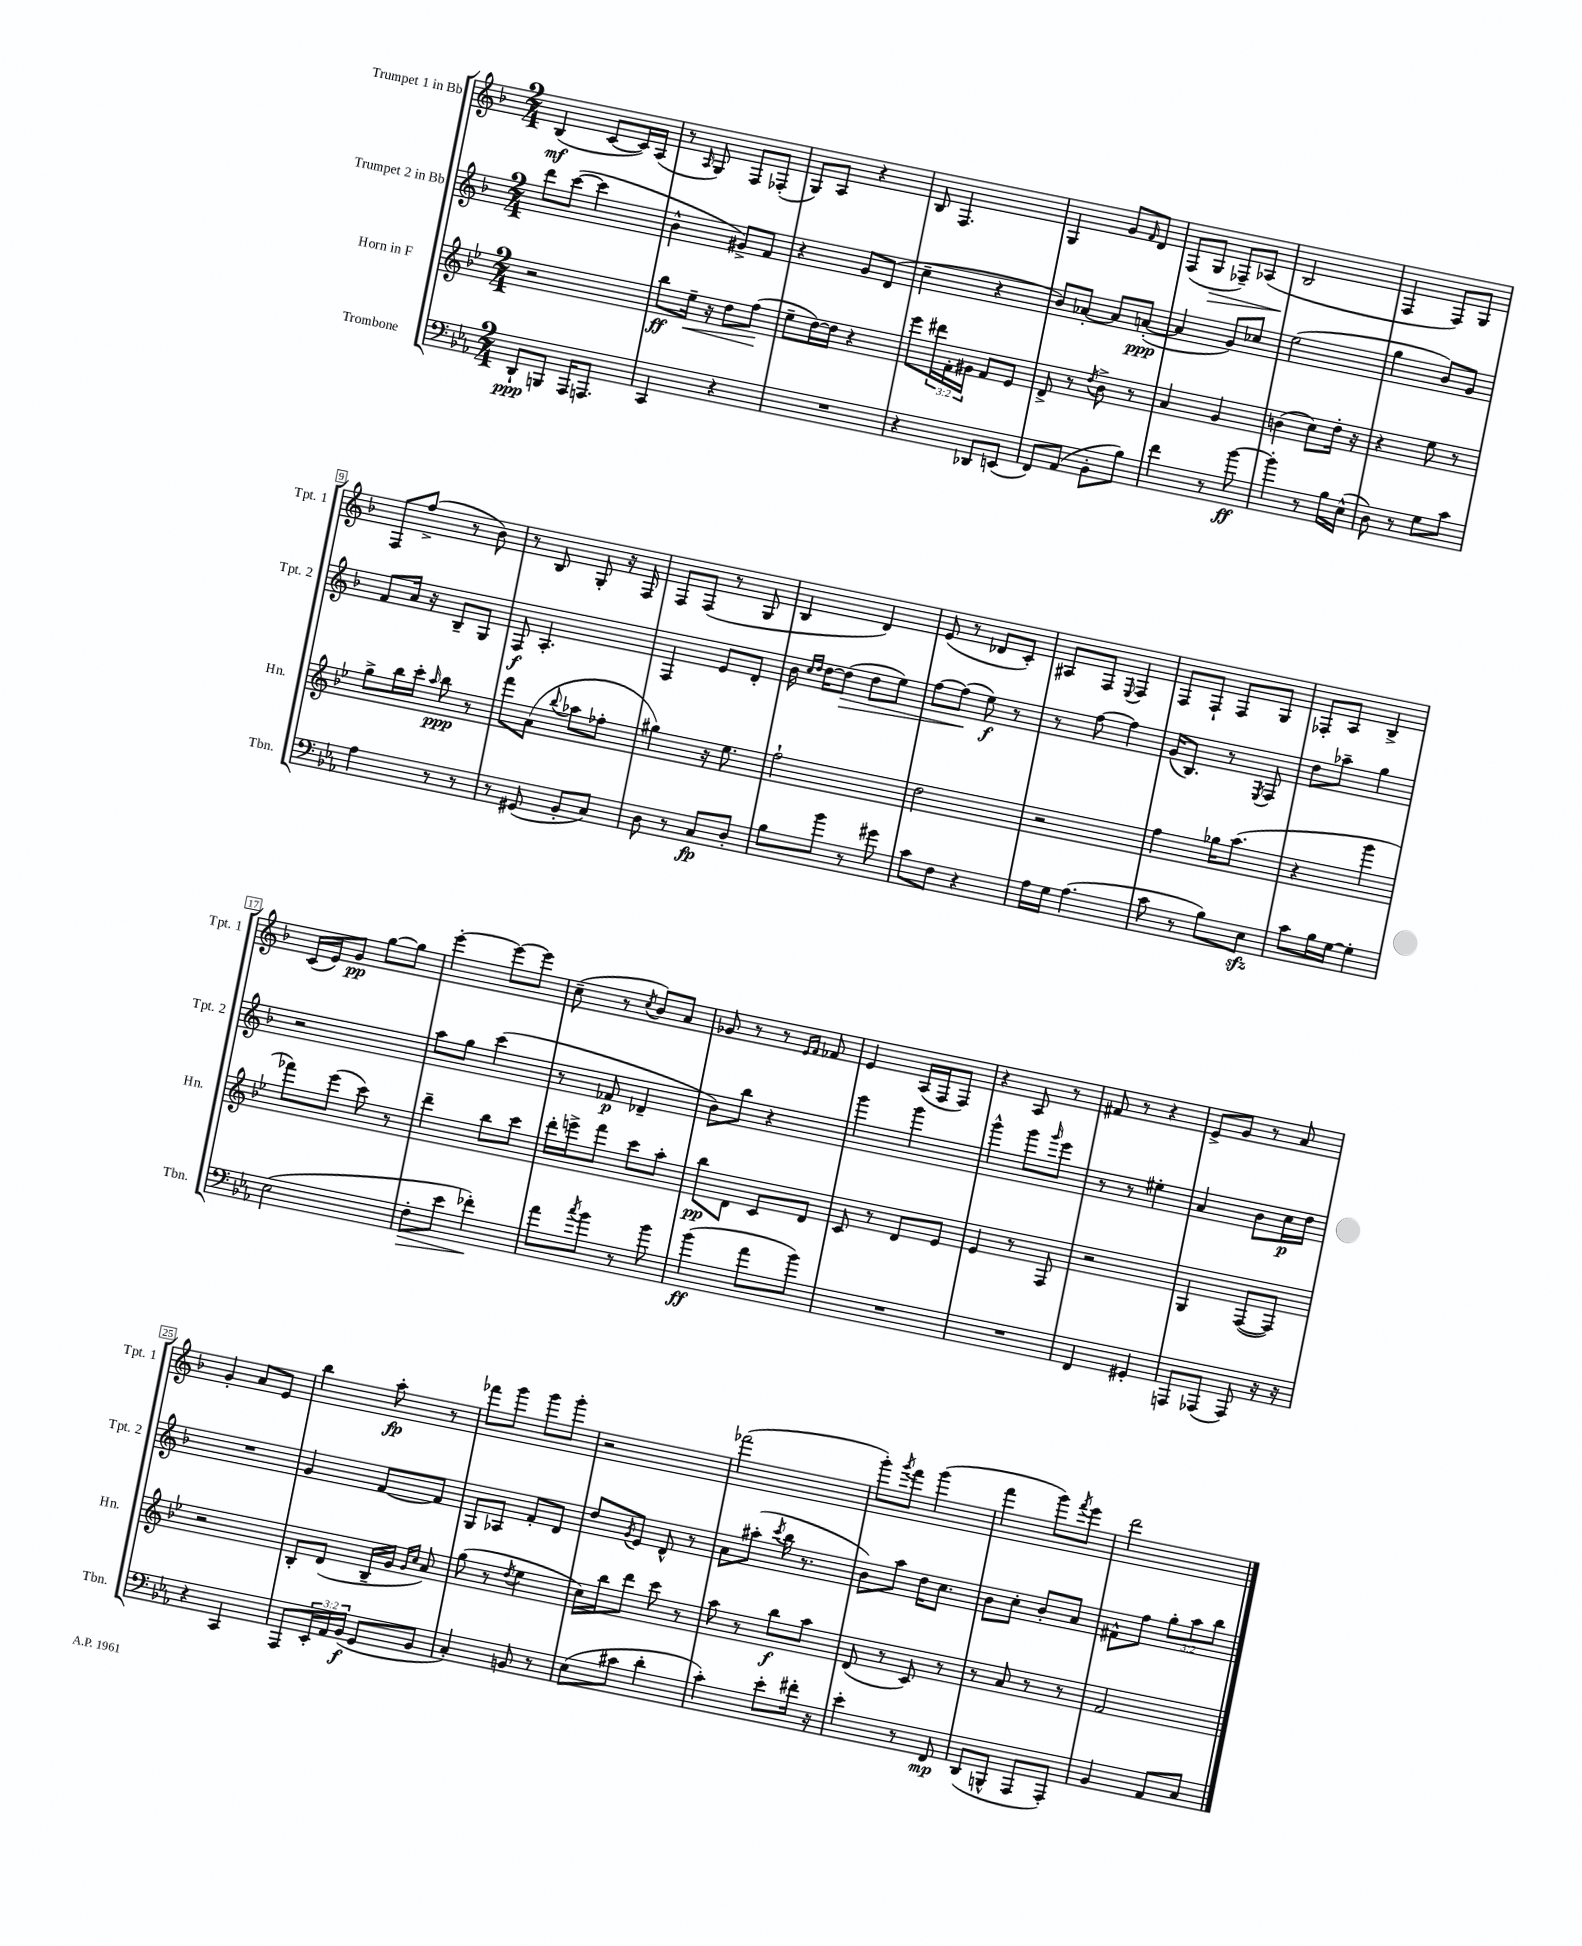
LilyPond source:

<<
\new StaffGroup <<
\new Staff = "s0" \with { instrumentName = "Trumpet 1 in Bb" shortInstrumentName = "Tpt. 1" } {
    \clef treble \key f \major \numericTimeSignature \time 2/4
    bes4\mf( c'8~ c'16) a16( |
    r8 \grace { a16 } g8) f8 fes8-.( |
    g8) a8 r4 |
    bes8 f4. |
    g4 g'8 \grace { f'16 } d'8 |
    f8( g8\> fes8--) aes8( |
    bes2\! |
    f4 f8) g8 |
    f8 f''8->( r8 bes'8) |
    r8 bes8 g8-. r16 f16 |
    f8 f8( r8 g8 |
    bes4 d'4) |
    e'8( r8 des'8 c'8-.) |
    ais8 f8 \appoggiatura { e8 } f4 |
    f8 f8-! f8 g8 |
    fes8-. a8 bes4-> |
    c'16( e'16) g'8\pp g''8~ g''8 |
    e'''4~-. e'''8~ e'''8 |
    c''8--( r8 \acciaccatura { c''8 } bes'8) a'8 |
    ges'8 r8 r8 \grace { e'16 f'16 } fes'8 |
    e'4 a16( f16 f8) |
    r4 a8 r8 |
    fis'8 r8 r4 |
    e'8-> g'8 r8 a'8 |
    g'4-. a'8 e'8 |
    bes''4 a''8-.\fp r8 |
    fes'''8 g'''8 g'''8 g'''8-. |
    r2 |
    fes'''2( |
    g'''8-.) \acciaccatura { g'''8 } f'''8 g'''4( |
    f'''4 g'''8) \acciaccatura { f'''8 } e'''8 |
    d'''2 \bar "|." |
}
\new Staff = "s1" \with { instrumentName = "Trumpet 2 in Bb" shortInstrumentName = "Tpt. 2" } {
    \clef treble \key f \major \numericTimeSignature \time 2/4 \override Staff.TupletNumber.text = #tuplet-number::calc-fraction-text
    d'''8 c'''8~( c'''4 |
    bes'4-^ gis'8->) f'8 |
    r4 g'8 d'8( |
    c''4-- r4 |
    bes'8) aes'8~-. aes'8 a'8~-.\ppp( |
    a'4 g'8) ces''8 |
    e''2( |
    g''4 bes'8) g'8 |
    f'8 a'16 r16 bes8-- g8 |
    f8\f a4.-. |
    f4 e'8 d'8-. |
    bes'16 \grace { c''16 d''16 } d''16~ d''8\>( d''8 e''8) |
    f''8~ f''8\!( e''8\f) r8 |
    r8 f''8~ f''4 |
    g'16( bes8.) r8 \acciaccatura { e8 } f8 |
    d''8 aes''8-- g''4 |
    r2 |
    a''8 g''8 c'''4( |
    r8 fes'8\p des'4-- |
    bes'8) bes''8 r4 |
    g'''4 g'''4 |
    g'''4-^ g'''8 \grace { g'''16 } e'''8 |
    r8 r8 eis''4-. |
    a'4 bes'8 c''16\p d''16 |
    R2 |
    g'4 f'8~ f'8 |
    g8 aes8 f'8-. d'8 |
    d''8 \acciaccatura { g'8 } e'8 d'8-^ r8 |
    a'8 ais''8-.( \acciaccatura { c'''8 } bes''16 r8. |
    bes'8) a''8 d''16 c''8. |
    bes'8 c''8-. bes'8-. a'8 |
    fis'8-^ f''8 \tuplet 3/2 { g''8-. a''8 bes''8 } \bar "|." |
}
\new Staff = "s2" \with { instrumentName = "Horn in F" shortInstrumentName = "Hn." } {
    \clef treble \key bes \major \numericTimeSignature \time 2/4 \override Staff.TupletNumber.text = #tuplet-number::calc-fraction-text
    r2 |
    bes''8\ff ees''16--\< r16 d''8 f''8\!( |
    ees''8-- d''16~) d''16 r4 |
    ees'''8 \tuplet 3/2 { dis'''16 f'16-. gis'16 } f'8 ees'8 |
    d'8-> r8 \acciaccatura { d''8 } bes'8-> r8 |
    a'4 g'4 |
    b'4( c''8) d''16-. r16 |
    r4 ees''8 r8 |
    g''8-> bes''16 c'''16-. \grace { a''16 } bes''8\ppp r8 |
    f'''8 a'8( \appoggiatura { bes''8 } aes''8 fes''8-. |
    gis''4) r16 ees''8. |
    f''2-! |
    d''2 |
    r2 |
    f''4 ges''16 a''8.( |
    r4 g'''4 |
    fes'''8) ees'''8( c'''8) r8 |
    d'''4-- bes''8 c'''8 |
    d'''16-. e'''16-> f'''8 c'''8 a''8-. |
    bes''8\pp d'8 c'8 d'8 |
    c'8 r8 d'8 ees'8 |
    ees'4 r8 f8 |
    r2 |
    g4 f8~( f8) |
    r2 |
    bes8-. d'8( bes16-- g'16 \grace { g'16 c''16 } a'8) |
    g''8( r8 \acciaccatura { d''8 } ees''4 |
    c''16) bes''16 d'''8 c'''8 r8 |
    a''8 r8 bes''8\f a''8 |
    d'8( r8 c'8) r8 |
    r8 a'8 r8 r8 |
    f'2 \bar "|." |
}
\new Staff = "s3" \with { instrumentName = "Trombone" shortInstrumentName = "Tbn." } {
    \clef bass \key ees \major \numericTimeSignature \time 2/4 \override Staff.TupletNumber.text = #tuplet-number::calc-fraction-text
    d,8-!\ppp b,,8 aes,,16 a,,8. |
    c,4 r4 |
    R2 |
    r4 des,8 e,8( |
    f,8) aes,8( bes,8-. bes8) |
    f'4 r8 bes'8~\ff |
    bes'4-. r8 bes16 ees16-^( |
    d8) r8 g8 c'8 |
    aes4 r8 r8 |
    r8 gis,8( bes,8-. c8) |
    d8 r8 c8\fp d8-. |
    bes8 bes'8 r8 gis'8 |
    c'8 f8 r4 |
    aes16 g16 aes4.( |
    c'8 r8 bes8) ees8\sfz |
    c'8 bes16 g16~ g4-. |
    ees2( |
    f8-.\> ees'8 fes'4-.\!) |
    aes'8 \acciaccatura { c''8 } bes'8 r8 bes'8 |
    bes'4\ff( aes'8 bes'8) |
    R2 |
    R2 |
    f,4 gis,4-. |
    a,,8 aes,,8( aes,,8) r16 r16 |
    r4 c,4 |
    aes,,8 \tuplet 3/2 { ees,16-. aes,16 bes,16\f( } g,8 bes,8 |
    c4-.) b,8 r8 |
    ees8( cis'8 d'4-. |
    c'4-.) ees'8-. fis'16-. r16 |
    ees'4-. r8 f,8\mp |
    d,8( b,,8-^ aes,,8 aes,,8-.) |
    bes,4 aes,8 c8 \bar "|." |
}
>>
>>
\layout { \context { \Score \override BarNumber.stencil = #(make-stencil-boxer 0.1 0.3 ly:text-interface::print) } }
